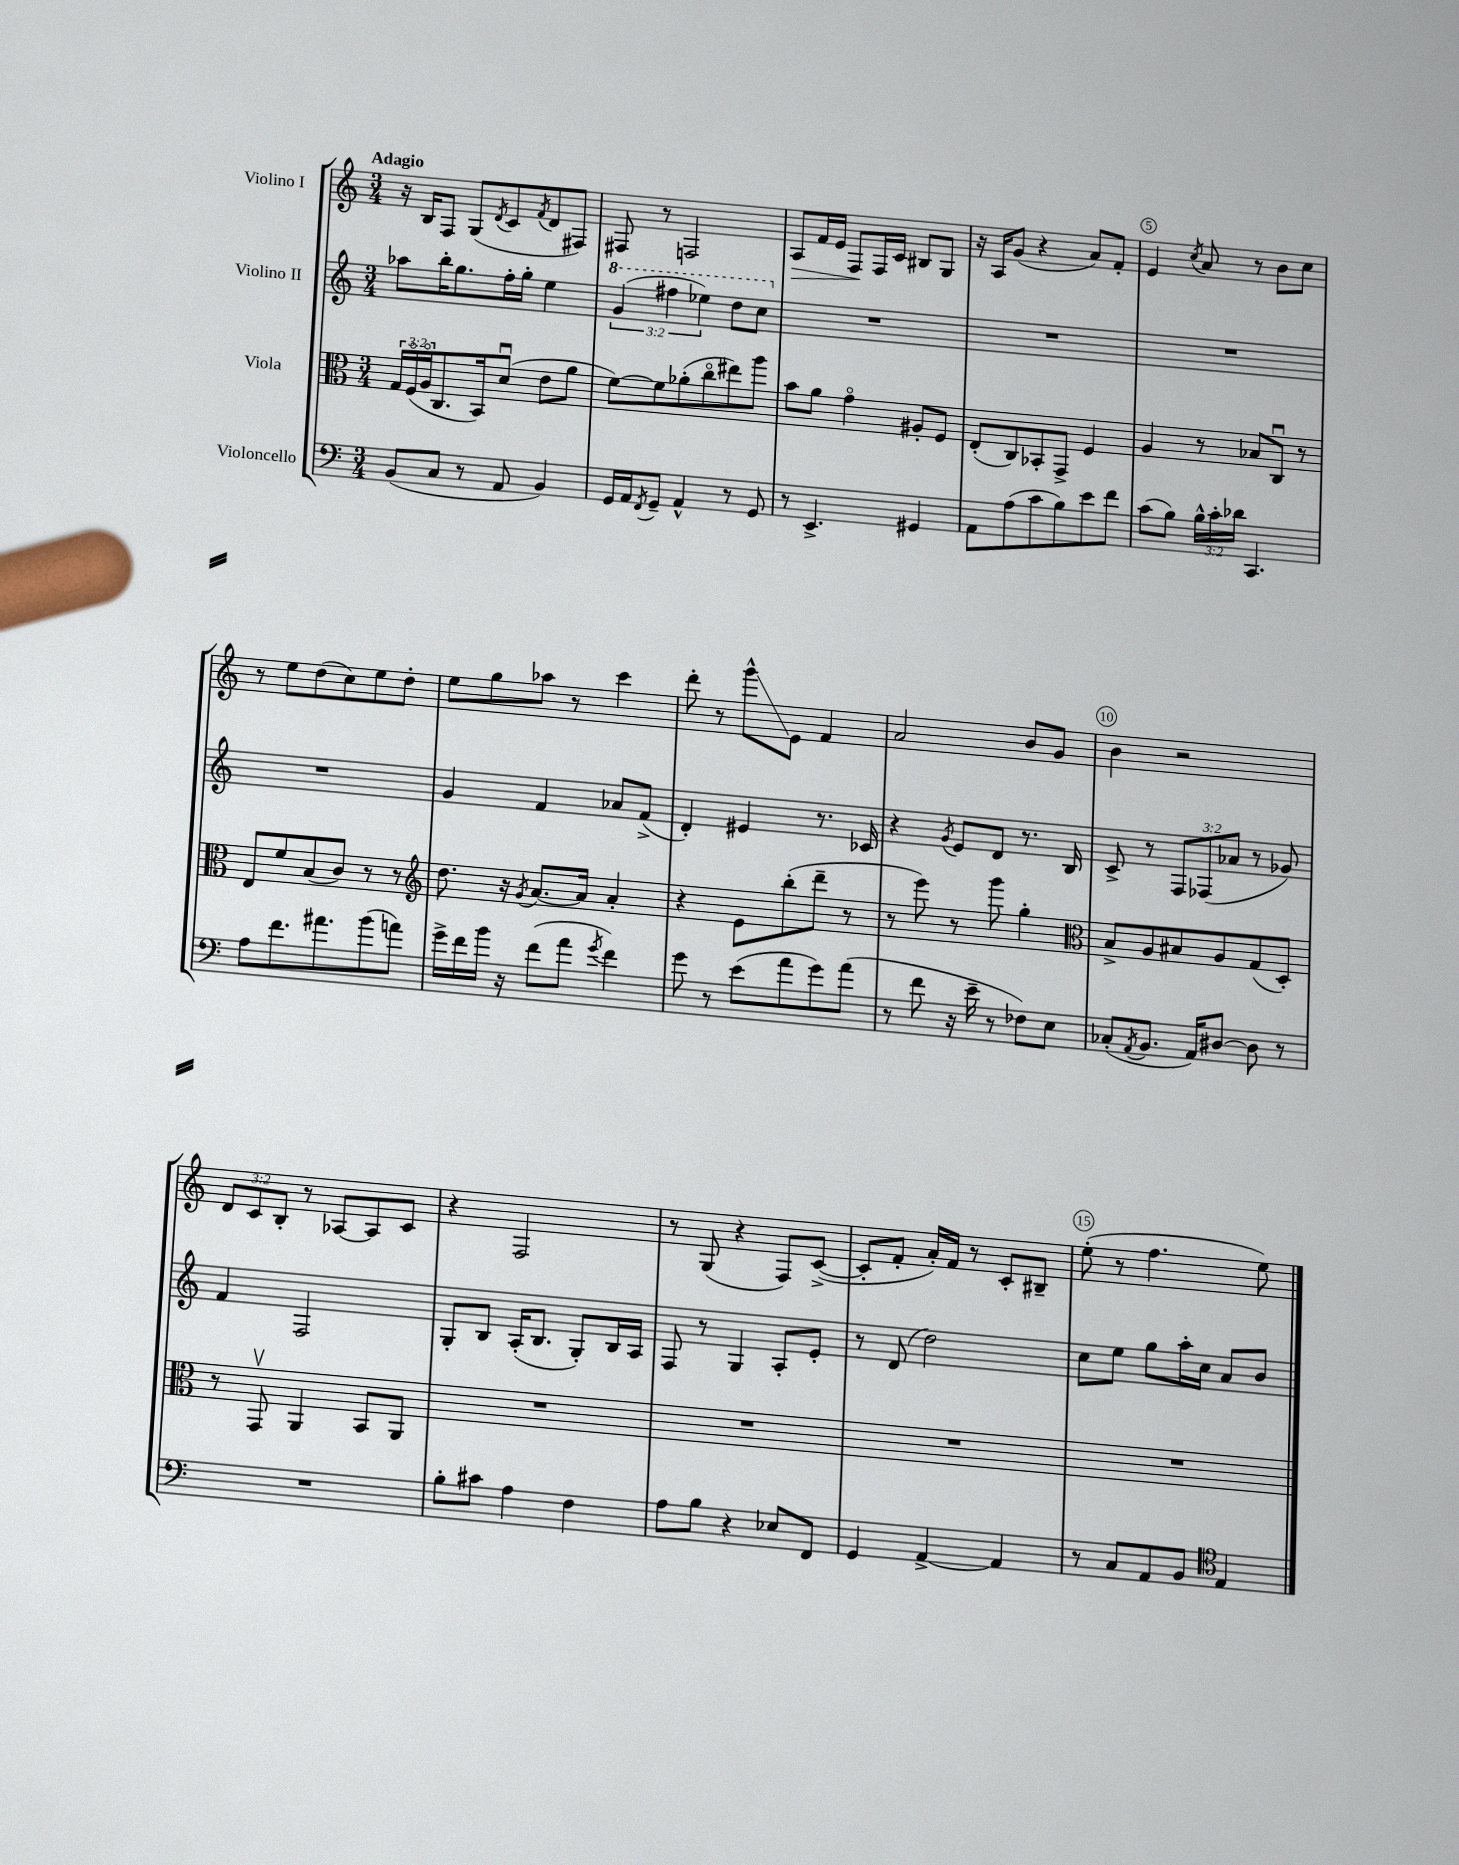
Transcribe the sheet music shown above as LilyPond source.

<<
\new StaffGroup <<
\new Staff = "s0" \with { instrumentName = "Violino I" } {
    \clef treble \key c \major \numericTimeSignature \time 3/4 \override Staff.TupletNumber.text = #tuplet-number::calc-fraction-text \tempo "Adagio"
    r16 b16 f8 g8( \acciaccatura { d'8 } c'8 \acciaccatura { f'8 } d'8 fis8) |
    fis8 r8 f2 |
    a8\> f'16 e'16 f8\! f16 c'16 bis8 g8 |
    r16 a16 g'8( r4 a'8) f'8-. |
    e'4 \acciaccatura { c''8 } a'8 r8 b'8 c''8 |
    r8 e''8 d''8( c''8) e''8 d''8-. |
    e''8 g''8 aes''8 r8 c'''4 |
    d'''8-. r8 g'''8-^\glissando e'8 f'4 |
    a'2 b'8 g'8 |
    b'4 r2 |
    \tuplet 3/2 { d'8 c'8 b8-. } r8 aes8~ aes8 c'8 |
    r4 f2 |
    r8 g8( r4 f8) c'8~->( |
    c'8-. f'8-. a'16-.) f'16 r8 c'8-. bis8-- |
    e''8-.( r8 f''4. e''8) \bar "|." |
}
\new Staff = "s1" \with { instrumentName = "Violino II" } {
    \clef treble \key c \major \numericTimeSignature \time 3/4 \override Staff.TupletNumber.text = #tuplet-number::calc-fraction-text
    aes''8 b''16-. g''8. f''16-. g''16-. e''4 |
    \tuplet 3/2 { \ottava #1 g''4( fis'''4 ees'''4) } d'''8 c'''8 \ottava #0 |
    R2. |
    R2. |
    R2. |
    R2. |
    g'4 f'4 aes'8 f'8->( |
    d'4-.) eis'4 r8. ces'16 |
    r4 \acciaccatura { g'8 } e'8 d'8 r8. b16 |
    c'8-> r8 \tuplet 3/2 { f8 fes8( aes'8 } r8 ges'8) |
    f'4 f2 |
    g8-. b8 a16-.( b8. g8-.) b16 a16 |
    f8 r8 g4 a8-. e'8-. |
    r8 d'8( d''2) |
    c''8 e''8 g''8 a''16-. c''16 a'8 b'8 \bar "|." |
}
\new Staff = "s2" \with { instrumentName = "Viola" } {
    \clef alto \key c \major \numericTimeSignature \time 3/4 \override Staff.TupletNumber.text = #tuplet-number::calc-fraction-text
    \tuplet 3/2 { g16 f16\flageolet( a16\flageolet } c8. b,16) d'8\downbow( e'8 a'8 |
    f'8~) f'8 aes'8-.( c''8\flageolet eis''8) a''8 |
    b'8 a'8 g'4\flageolet ais8-. f8 |
    e8-.( c8) bes,8-. g,8-> f4 |
    a4 r8 bes8 c8\downbow r8 |
    e8 f'8 b8( c'8) r8 r8 |
    \clef treble d''8. r16 \acciaccatura { g'8 } a'8.~ a'16 a'4-. |
    r4 e'8 b''8-.( d'''8-- r8 |
    r8 e'''8) r8 g'''8 g''4-. |
    \clef alto b8-> a8 bis8 a8 g8( d8-.) |
    r8 g,8\upbow a,4 b,8 a,8 |
    R2. |
    R2. |
    R2. |
    R2. \bar "|." |
}
\new Staff = "s3" \with { instrumentName = "Violoncello" } {
    \clef bass \key c \major \numericTimeSignature \time 3/4 \override Staff.TupletNumber.text = #tuplet-number::calc-fraction-text
    b,8( c8 r8 a,8 b,4) |
    g,16 a,16 \acciaccatura { f,8 } g,8-- a,4-^ r8 g,8 |
    r8 e,4.-> gis,4 |
    a,8 a8( c'8 b8) e'8 f'8 |
    c'8( b8) \tuplet 3/2 { b16-^ c'16-. des'16 } c,4. |
    a8 f'8. ais'8. b'8( a'8) |
    g'16-> f'16 b'16 r16 f'8( a'8 \acciaccatura { g'8 } f'4) |
    g'8 r8 e'8( a'8 g'8) a'8( |
    r8 f'8 r16 e'16-- r8 fes8) e8 |
    ces8-.( \acciaccatura { a,8 } b,8. a,16) dis8~ dis8 r8 |
    R2. |
    b8-. cis'8 a4 f4 |
    a8 b8 r4 ees8 f,8 |
    g,4 a,4~-> a,4 |
    r8 c8 a,8 b,8 \clef tenor e4 \bar "|." |
}
>>
>>
\layout { \context { \Score \override BarNumber.break-visibility = ##(#f #t #t) barNumberVisibility = #(every-nth-bar-number-visible 5) \override BarNumber.stencil = #(make-stencil-circler 0.1 0.3 ly:text-interface::print) } }
